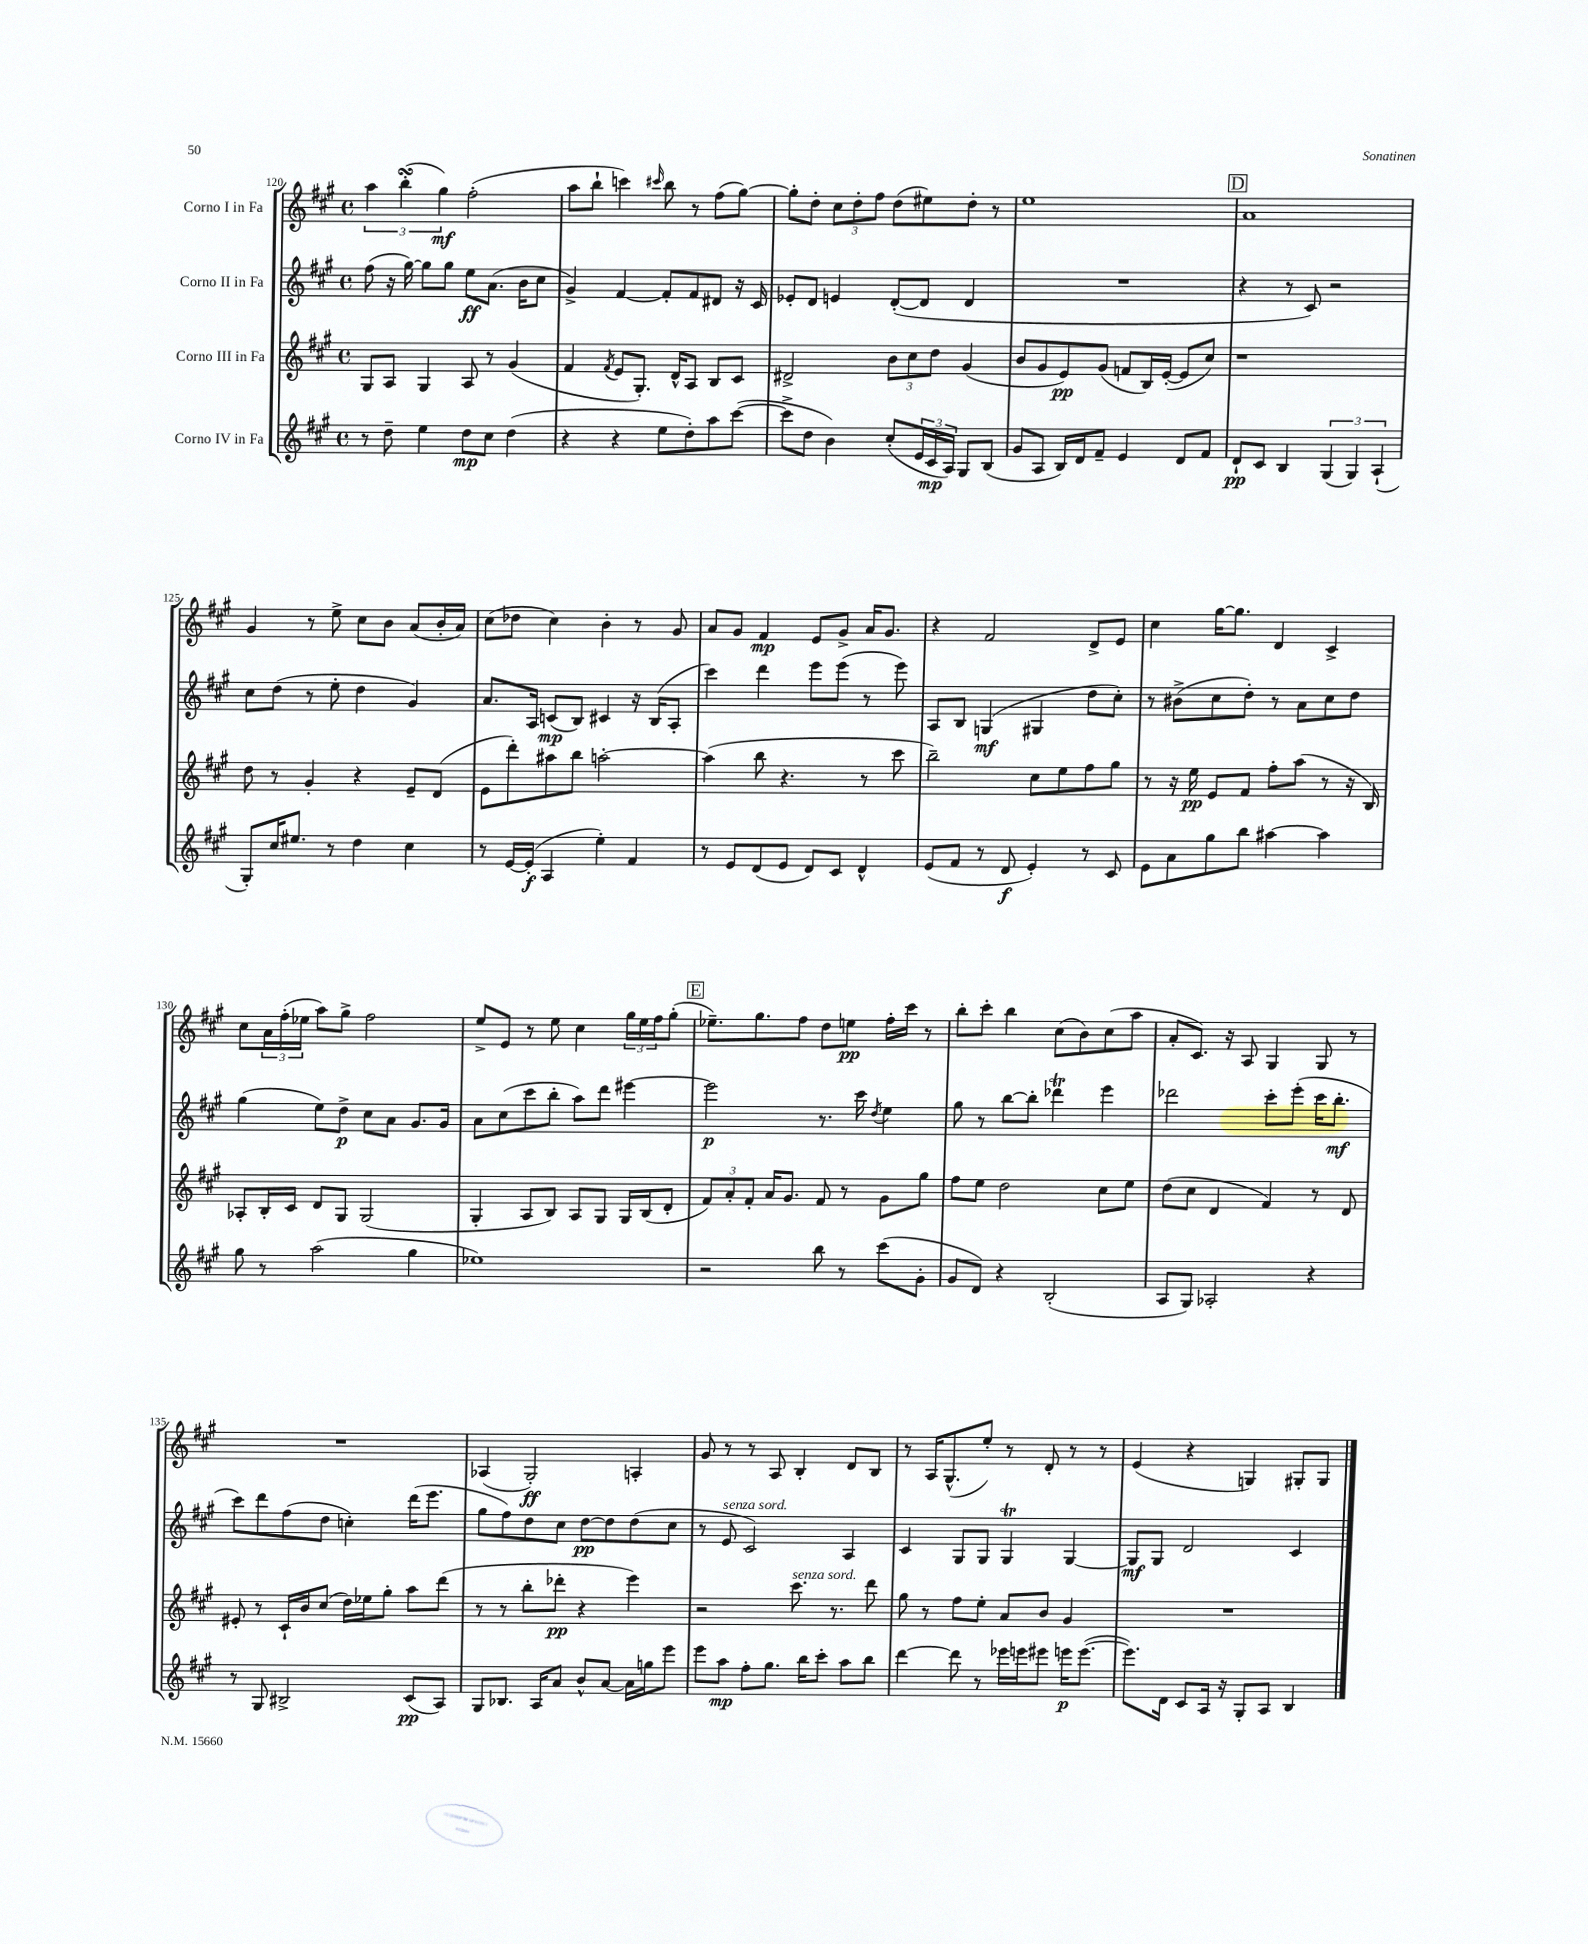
<<
\new StaffGroup <<
\new Staff = "s0" \with { instrumentName = "Corno I in Fa" } {
    \clef treble \key a \major \defaultTimeSignature \time 4/4
    \tuplet 3/2 { a''4 b''4-.\turn( gis''4\mf) } fis''2-.( |
    a''8 b''8-! c'''4) \grace { cis'''16 } b''8 r8 fis''8( gis''8~) |
    gis''8-. d''8-. \tuplet 3/2 { cis''8 d''8-. fis''8 } d''8( eis''8) d''8-. r8 |
    e''1 |
    \mark \markup { \box "D" } a'1 |
    gis'4 r8 e''8-> cis''8 b'8 a'8( b'16-. a'16) |
    cis''8( des''8 cis''4) b'4-. r8 gis'8 |
    a'8 gis'8 fis'4\mp e'8 gis'8-> a'16 gis'8. |
    r4 fis'2 d'8-> e'8 |
    cis''4 gis''16~ gis''8. d'4 cis'4-> |
    cis''8 \tuplet 3/2 { a'16 fis''16-.( ees''16 } a''8) gis''8-> fis''2 |
    e''8-> e'8 r8 e''8 cis''4 \tuplet 3/2 { gis''16 e''16 fis''16 } gis''8-.( |
    \mark \markup { \box "E" } ees''8.--) gis''8. fis''8 d''8 e''8\pp fis''16-. cis'''16 r8 |
    b''8-. cis'''8-. b''4 cis''8( b'8) cis''8( a''8 |
    a'8-. cis'8.) r16 a8 gis4 gis8 r8 |
    R1 |
    aes4( gis2-.\ff) a4-. |
    gis'8 r8 r8 a8 b4-. d'8 b8 |
    r8 a16 gis8.-^( e''8-.) r8 d'8-. r8 r8 |
    e'4( r4 g4) gis8-. gis8 \bar "|." |
}
\new Staff = "s1" \with { instrumentName = "Corno II in Fa" } {
    \clef treble \key a \major \defaultTimeSignature \time 4/4
    fis''8( r16 gis''16~) gis''8 gis''8 e''8\ff a'8.( b'16 cis''8 |
    gis'4->) fis'4~ fis'8-. fis'8 dis'8 r16 cis'16 |
    ees'8-. d'8 e'4 d'8~-.( d'8 d'4 |
    R1 |
    \mark \markup { \box "D" } r4 r8 cis'8) r2 |
    cis''8 d''8( r8 e''8-. d''4 gis'4) |
    a'8. a16 c'8\mp( b8) cis'4 r16 b16( a8-. |
    cis'''4) d'''4 e'''8 e'''8( r8 e'''8) |
    a8 b8 g4\mf( gis4 d''8 cis''8-.) |
    r8 bis'8->( cis''8 d''8-.) r8 a'8 cis''8 d''8 |
    gis''4( e''8) d''8->\p cis''8 a'8 gis'8. gis'16 |
    a'8 cis''8( cis'''8 b''8-. a''8) d'''8 eis'''4~ |
    \mark \markup { \box "E" } eis'''2\p r8. cis'''16 \acciaccatura { d''8 } e''4 |
    gis''8 r8 b''8~ b''8-. des'''4\trill e'''4 |
    des'''2 cis'''8-. e'''8-.( cis'''16 b''8.-.\mf |
    cis'''8) d'''8 fis''8( d''8 c''4-.) d'''16( e'''8. |
    gis''8 fis''8) d''8 cis''8 d''8~\pp d''8 d''8( cis''8 |
    r8 e'8^\markup { \italic "senza sord." } cis'2) a4 |
    cis'4 gis8 gis8 gis4\trill gis4~ |
    gis8\mf gis8 d'2 cis'4 \bar "|." |
}
\new Staff = "s2" \with { instrumentName = "Corno III in Fa" } {
    \clef treble \key a \major \defaultTimeSignature \time 4/4
    gis8 a8 gis4 a8 r8 gis'4( |
    fis'4 \acciaccatura { fis'8 } e'8 gis8.-.) d'16-^ a8 b8 cis'8 |
    dis'2-> \tuplet 3/2 { b'8 cis''8 d''8 } gis'4( |
    b'8 gis'8 e'8\pp) gis'8( f'8 b16) e'16~-.( e'8 cis''8) |
    \mark \markup { \box "D" } r1 |
    d''8 r8 gis'4-. r4 e'8-- d'8( |
    e'8 d'''8-.) ais''8 b''8 a''2~-. |
    a''4( b''8 r4. r8 cis'''8 |
    b''2--) cis''8 e''8 fis''8 gis''8 |
    r8 r16 e''16\pp e'8 fis'8 fis''8-. a''8( r8 r16 b16) |
    aes8-. b16-. cis'16 d'8 gis8 gis2( |
    gis4-. a8 b8) a8 gis8 gis16 b16( d'8-. |
    \mark \markup { \box "E" } \tuplet 3/2 { fis'8) a'8-. fis'8-. } a'16 gis'8. fis'8 r8 gis'8 gis''8 |
    fis''8 e''8 d''2 cis''8 e''8 |
    d''8( cis''8 d'4 fis'4) r8 d'8 |
    eis'8-. r8 cis'16-! b'16 cis''8( d''16) ees''16 gis''8-. a''8 d'''8( |
    r8 r8 b''8-. des'''8-.\pp r4 e'''4) |
    r2 cis'''8.^\markup { \italic "senza sord." } r8. d'''8 |
    gis''8 r8 fis''8 e''8-. a'8 b'8 gis'4 |
    R1 \bar "|." |
}
\new Staff = "s3" \with { instrumentName = "Corno IV in Fa" } {
    \clef treble \key a \major \defaultTimeSignature \time 4/4
    r8 d''8-- e''4 d''8\mp cis''8 d''4( |
    r4 r4 e''8 d''8-.) a''8 cis'''8~( |
    cis'''8-> d''8 b'4) cis''8-.( \tuplet 3/2 { e'16 cis'16\mp a16) } gis8 b8( |
    gis'8 a8 b16) d'16 fis'8-- e'4 d'8 fis'8 |
    \mark \markup { \box "D" } d'8-!\pp cis'8 b4 \tuplet 3/2 { gis4( gis4) a4-!( } |
    gis8-.) cis''16 eis''8. r8 d''4 cis''4 |
    r8 e'16~ e'16-.\f( a4 e''4-.) fis'4 |
    r8 e'8 d'8( e'8 d'8) cis'8 d'4-^ |
    e'8( fis'8 r8 d'8\f e'4-.) r8 cis'8 |
    e'8 a'8 gis''8 b''8 ais''4~ ais''4 |
    gis''8 r8 a''2( gis''4 |
    ees''1) |
    \mark \markup { \box "E" } r2 b''8 r8 cis'''8( gis'8-. |
    gis'8 d'8) r4 b2-.( |
    a8 gis8) aes2-. r4 |
    r8 gis8 bis2-> cis'8\pp( a8) |
    gis8 bes8. a16 a'8 b'8-^ a'8~ a'16 g''16 e'''8 |
    e'''8 a''8\mp fis''8-. gis''8. b''16 cis'''8-. a''8 b''8 |
    d'''4~ d'''8 r8 ees'''16 e'''16 eis'''8 e'''16\p e'''8.~( |
    e'''8.) d'16 cis'8 a16 r16 gis8-. a8 b4 \bar "|." |
}
>>
>>
\layout { \context { \Score currentBarNumber = #120 } }
